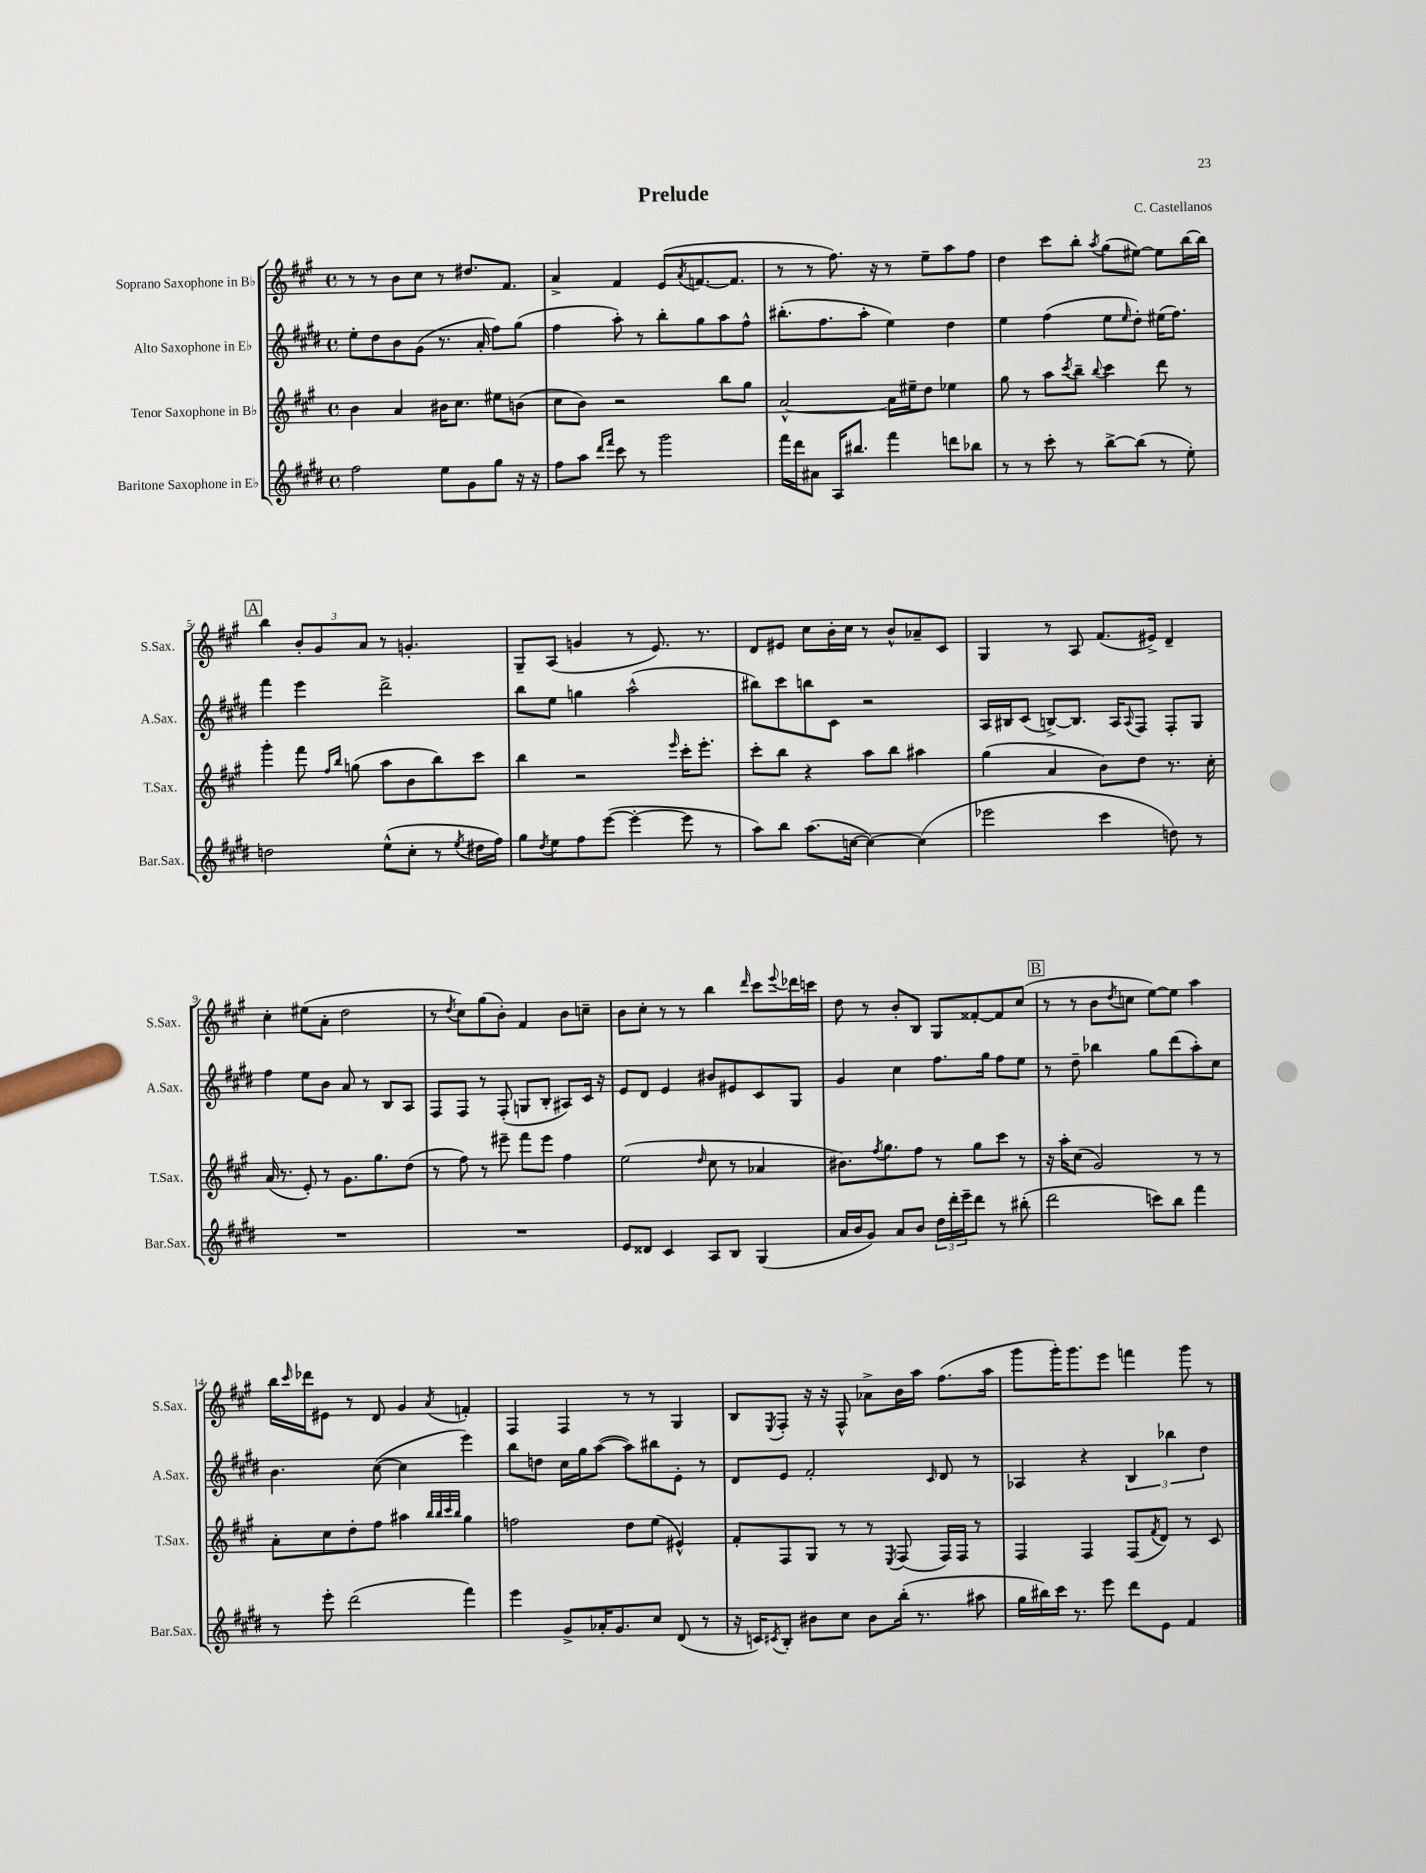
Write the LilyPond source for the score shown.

\header { title = "Prelude" composer = "C. Castellanos" }
<<
\new StaffGroup <<
\new Staff = "s0" \with { instrumentName = "Soprano Saxophone in Bb" shortInstrumentName = "S.Sax." } {
    \clef treble \key a \major \defaultTimeSignature \time 4/4
    r8 r8 b'8 cis''8 r8 dis''8. fis'8. |
    a'4-> fis'4 e'8( \acciaccatura { a'8 } f'8.~ f'8. |
    r8 r8 fis''8.) r16 r8 e''8-- a''8 fis''8 |
    d''4 cis'''8 b''8-. \acciaccatura { a''8 } gis''8( eis''8~) eis''8 b''16~ b''16 |
    \mark \markup { \box "A" } b''4 \tuplet 3/2 { b'8-. gis'8 a'8 } r8 g'4.-. |
    gis8-- a8( g'4 r8 e'8.) r8. |
    d'8 eis'8 cis''8 b'16-. cis''16 r8 b'8-^ aes'8-- cis'8 |
    gis4 r8 a8 fis'8.( eis'16->) d'4-- |
    cis''4-. eis''8( a'8-. d''2 |
    r8 \acciaccatura { d''8 } cis''8) gis''8( b'8-.) fis'4 b'8 c''8-- |
    b'8 cis''8-. r8 r8 b''4 \grace { d'''16 } cis'''8 \appoggiatura { e'''8 } des'''16 c'''16 |
    d''8 r8 b'8-. b8 gis8 fisis'8~-. fisis'8 cis''8( |
    \mark \markup { \box "B" } r8 r8 b'8 \acciaccatura { d''8 } c''8 e''8~) e''8 a''4 |
    b''16 \grace { cis'''16 } des'''16 eis'8 r8 d'8 gis'4 \acciaccatura { a'8 } f'4-. |
    fis4 fis4 r8 r8 gis4 |
    b8 \acciaccatura { e8 } fis8-. r16 r16 fis8-^ aes'8-> b'16 a''16 fis''8.( a''16 |
    gis'''8 gis'''16-.) gis'''8. e'''8 f'''4 gis'''8 r8 \bar "|." |
}
\new Staff = "s1" \with { instrumentName = "Alto Saxophone in Eb" shortInstrumentName = "A.Sax." } {
    \clef treble \key e \major \defaultTimeSignature \time 4/4
    e''8-. dis''8 b'8 gis'8( r8. a'16-. fis''8) gis''8( |
    fis''4 a''8-.) r8 b''8-. gis''8 a''8 fis''8-^ |
    bis''8.-.( fis''8. a''8-. e''4) dis''4 |
    e''4 fis''4( e''8 \grace { e''16 } dis''8-.) eis''16( fis''8.) |
    \mark \markup { \box "A" } fis'''4 e'''4 dis'''2-> |
    b''8 e''8 g''4 a''2-^( |
    bis''8) cis'''8 b''8 cis'8 r2 |
    a16 bis16 cis'8( b8~->) b8. a16 \appoggiatura { a8 } fis8 fis8-. gis8 |
    fis''4 e''8 b'8 a'8 r8 b8 a8 |
    fis8 fis8 r8 fis8-.( g8 b8-. ais8) cis'16 r16 |
    e'8 dis'8 e'4 bis'8 eis'8 cis'8 gis8 |
    gis'4 cis''4 fis''8. gis''16 fis''8 e''8 |
    \mark \markup { \box "B" } r8 dis''8-- bes''4 gis''8 dis'''8( a''8-.) cis''8 |
    b'4. cis''8~( cis''4 e'''4) |
    b''8 d''8 cis''16 gis''16 a''8~( a''8) bis''8 e'8-. r8 |
    dis'8 e'8 fis'2-. \grace { cis'16 } dis'8 r8 |
    aes4 r4 \tuplet 3/2 { b4 bes''4 dis''4 } \bar "|." |
}
\new Staff = "s2" \with { instrumentName = "Tenor Saxophone in Bb" shortInstrumentName = "T.Sax." } {
    \clef treble \key a \major \defaultTimeSignature \time 4/4
    b'4 a'4 bis'16 cis''8. eis''8 b'8( |
    cis''8 b'8) r2 b''8 gis''8 |
    a'2~-^ a'16 eis''16-- d''8 ees''4 |
    gis''8 r8 a''8 \acciaccatura { cis'''8 } b''8-- \appoggiatura { b''8 } cis'''4 d'''8 r8 |
    \mark \markup { \box "A" } gis'''4-. fis'''8 \grace { fis''16 b''16 } g''8( a''8 b'8 b''8) cis'''8 |
    b''4 r2 \grace { e'''16 } cis'''16-. e'''8.-. |
    cis'''8-. b''8 r4 a''8 b''8 ais''4 |
    gis''4( a'4 b'8) d''8 r8. cis''16-. |
    a'16( r8. e'8-.) r8 gis'8. gis''8. d''8( |
    r8 fis''8) r8 eis'''8-- fis'''8 eis'''8 fis''4 |
    e''2( \grace { d''16 } cis''8 r8 aes'4 |
    bis'8.) \acciaccatura { fis''8 } gis''8. fis''8 r8 gis''8 cis'''8 r8 |
    \mark \markup { \box "B" } r16 a''16-. cis''8( gis'2) r8 r8 |
    a'8-. cis''8 d''8-. fis''8 ais''4 \grace { b''32 b''32 cis'''32 b''32 } gis''4 |
    f''2 d''8 e''8( eis'4-^) |
    fis'8-. fis8 gis8 r8 r8 \acciaccatura { e8 } fis8( fis16) fis16 r8 |
    fis4 fis4 fis8( \acciaccatura { fis'8 } d'8) r8 cis'8 \bar "|." |
}
\new Staff = "s3" \with { instrumentName = "Baritone Saxophone in Eb" shortInstrumentName = "Bar.Sax." } {
    \clef treble \key e \major \defaultTimeSignature \time 4/4
    fis''2 e''8 gis'8 gis''8 r16 r16 |
    fis''8 a''8 \grace { dis'''16 fis'''16 } cis'''8 r8 gis'''2 |
    fis'''16 dis'''16 ais'8 a16 bis''8. fis'''4 d'''8 bes''8 |
    r8 r8 cis'''8-. r8 b''8~-> b''8( r8 e''8-.) |
    \mark \markup { \box "A" } d''2 e''8-^( cis''8-. r8 \acciaccatura { e''8 } dis''16 fis''16) |
    gis''8 \acciaccatura { dis''8 } e''8 fis''8 e'''8~( e'''4~-. e'''8 r8 |
    a''8) b''8 a''8.( c''16~ c''4~) c''4( |
    ees'''2 cis'''4 d''8) r8 |
    R1 |
    R1 |
    e'8 disis'8 cis'4 a8 b8 gis4( |
    a'16 b'16 gis'8) a'8 b'8 \tuplet 3/2 { dis''16 dis'''16-. e'''16-- } dis'''8 r8 bis''8-.( |
    \mark \markup { \box "B" } dis'''2 c'''8) b''8 fis'''4 |
    r8 e'''8-. dis'''2( fis'''4) |
    e'''4 gis'8-> aes'16-. gis'8. cis''8 dis'8( r8 |
    r16 c'16) \acciaccatura { cis'8 } b8-. bis'8 cis''8 bis'8 b''16-.( r8. ais''8 |
    gis''16 bis''16) cis'''16 r8. e'''8 dis'''8 e'8 fis'4 \bar "|." |
}
>>
>>
